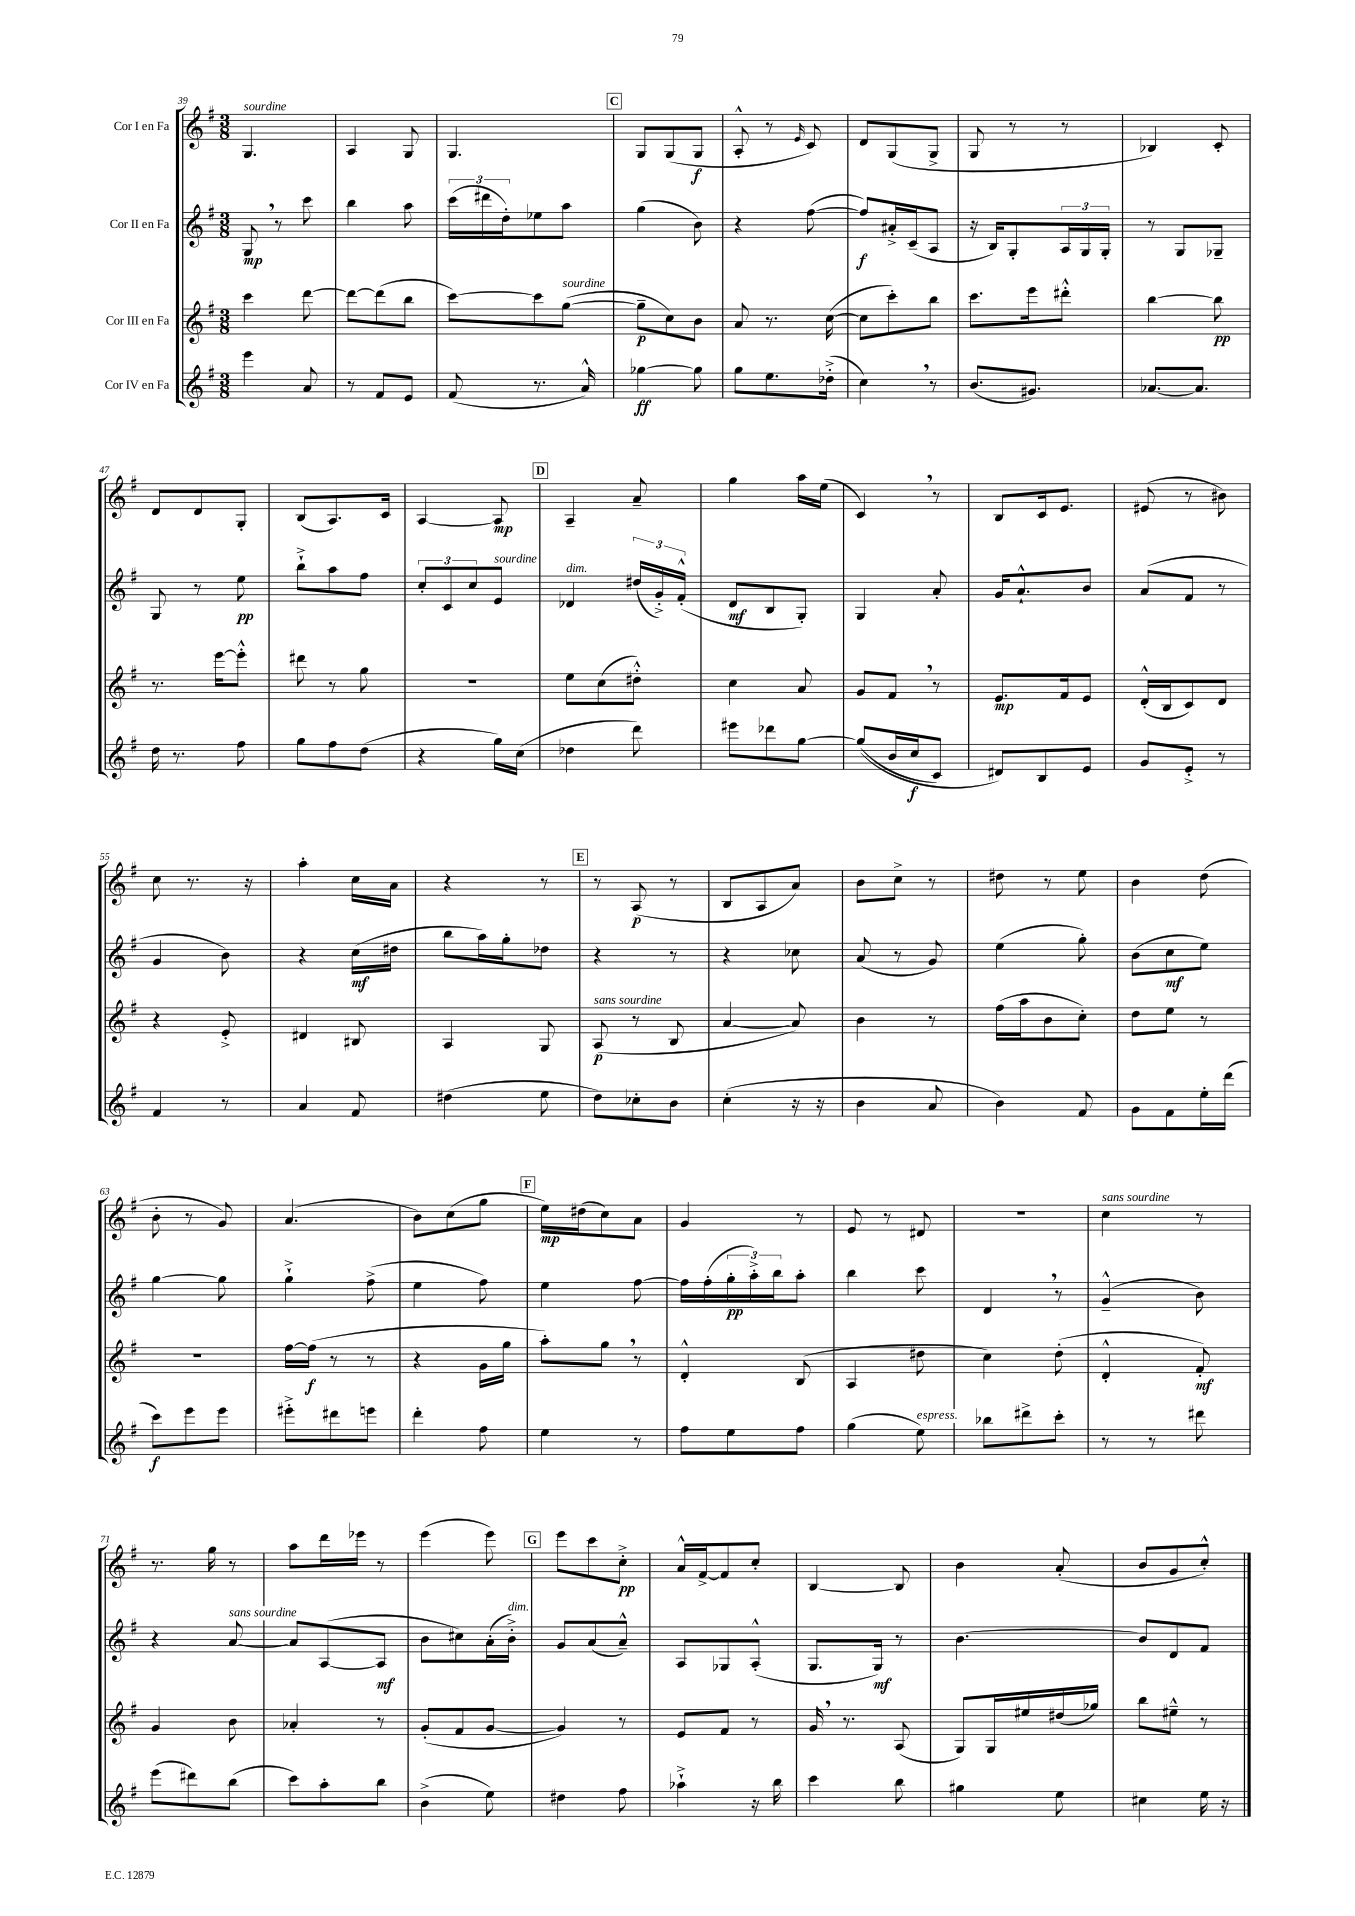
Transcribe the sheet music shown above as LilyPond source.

<<
\new StaffGroup <<
\new Staff = "s0" \with { instrumentName = "Cor I en Fa" } {
    \clef treble \key g \major \numericTimeSignature \time 3/8
    g4.^\markup { \italic "sourdine" } |
    a4 g8 |
    g4. |
    \mark \markup { \box "C" } g8 g8( g8\f |
    a8-.-^ r8 \grace { e'16 } c'8) |
    d'8 g8( g8-> |
    g8 r8 r8 |
    bes4) c'8-. |
    d'8 d'8 g8-. |
    b8( a8.) c'16 |
    a4~ a8\mp |
    \mark \markup { \box "D" } a4-- a'8-- |
    g''4 a''16 e''16( |
    c'4) \breathe r8 |
    b8 c'16 e'8. |
    eis'8( r8 bis'8) |
    c''8 r8. r16 |
    a''4-. c''16 a'16 |
    r4 r8 |
    \mark \markup { \box "E" } r8 a8\p( r8 |
    b8 a8 a'8) |
    b'8 c''8-> r8 |
    dis''8 r8 e''8 |
    b'4 d''8( |
    b'8-. r8 g'8) |
    a'4.( |
    b'8) c''8( g''8 |
    \mark \markup { \box "F" } e''16\mp) dis''16( c''8) a'8 |
    g'4 r8 |
    e'8 r8 dis'8 |
    R4. |
    c''4^\markup { \italic "sans sourdine" } r8 |
    r8. g''16 r8 |
    a''8 d'''16 ees'''16 r8 |
    e'''4( e'''8) |
    \mark \markup { \box "G" } e'''8 c'''8 c''8-.->\pp |
    a'16-^ fis'16~-> fis'8 c''8-. |
    b4~ b8 |
    b'4 a'8-.( |
    b'8 g'8 c''8-.-^) \bar "|." |
}
\new Staff = "s1" \with { instrumentName = "Cor II en Fa" } {
    \clef treble \key g \major \numericTimeSignature \time 3/8
    g8\mp \breathe r8 c'''8 |
    b''4 a''8 |
    \tuplet 3/2 { c'''16( dis'''16 d''16-.) } ees''8 a''8 |
    \mark \markup { \box "C" } g''4( b'8) |
    r4 fis''8~( |
    fis''8\f) ais'16-.-> c'16--( a8 |
    r16 b16) g8-. \tuplet 3/2 { a16 g16 g16-. } |
    r8 g8 ges8-- |
    g8 r8 e''8\pp |
    b''8-!-> a''8 fis''8 |
    \tuplet 3/2 { c''8-. c'8 c''8 } e'8^\markup { \italic "sourdine" } |
    \mark \markup { \box "D" } des'4^\markup { \italic "dim." } \tuplet 3/2 { dis''16( g'16-.->) fis'16-.-^( } |
    d'8\mf b8 g8-.) |
    g4 a'8-. |
    g'16 a'8.-!-^ b'8 |
    a'8( fis'8 r8 |
    g'4 b'8) |
    r4 c''16\mf( dis''16 |
    b''8 a''16) g''16-. des''8 |
    \mark \markup { \box "E" } r4 r8 |
    r4 ces''8 |
    a'8( r8 g'8) |
    e''4( g''8-.) |
    b'8( c''8\mf e''8) |
    g''4~ g''8 |
    g''4-!-> fis''8->( |
    e''4 fis''8) |
    \mark \markup { \box "F" } e''4 fis''8~ |
    fis''16 fis''16-.( \tuplet 3/2 { g''16-.\pp a''16-.->) b''16 } a''8-. |
    b''4 c'''8 |
    d'4 \breathe r8 |
    g'4---^( b'8) |
    r4 a'8~^\markup { \italic "sans sourdine" } |
    a'8 a8~( a8\mf |
    b'8 cis''8) a'16-.( b'16-.->^\markup { \italic "dim." }) |
    \mark \markup { \box "G" } g'8 a'8( a'8---^) |
    a8 ges8 a8-.-^( |
    g8. g16\mf) r8 |
    b'4.~ |
    b'8 d'8 fis'8 \bar "|." |
}
\new Staff = "s2" \with { instrumentName = "Cor III en Fa" } {
    \clef treble \key g \major \numericTimeSignature \time 3/8
    c'''4 d'''8~ |
    d'''8~ d'''8( b''8 |
    c'''8~) c'''8 g''8~^\markup { \italic "sourdine" }( |
    \mark \markup { \box "C" } g''8--\p c''8) b'8 |
    a'8 r8. c''16~( |
    c''8 c'''8-.) b''8 |
    c'''8. e'''16 dis'''8-.-^ |
    b''4~ b''8\pp |
    r8. e'''16~ e'''8-.-^ |
    dis'''8 r8 g''8 |
    R4. |
    \mark \markup { \box "D" } e''8 c''8( dis''8-.-^) |
    c''4 a'8 |
    g'8 fis'8 \breathe r8 |
    e'8.\mp fis'16 e'8 |
    d'16-.-^( b16 c'8) d'8 |
    r4 e'8-.-> |
    dis'4 bis8 |
    a4 g8 |
    \mark \markup { \box "E" } a8\p^\markup { \italic "sans sourdine" }( r8 b8 |
    a'4~ a'8) |
    b'4 r8 |
    fis''16( a''16 b'8 c''8-.) |
    d''8 e''8 r8 |
    R4. |
    fis''16~ fis''16\f( r8 r8 |
    r4 g'16 g''16 |
    \mark \markup { \box "F" } a''8-.) g''8 \breathe r8 |
    d'4-.-^ b8( |
    a4 dis''8 |
    c''4) d''8-.( |
    d'4-.-^ fis'8-.\mf) |
    g'4 b'8 |
    aes'4-. r8 |
    g'8-.( fis'8 g'8~ |
    \mark \markup { \box "G" } g'4) r8 |
    e'8 fis'8 r8 |
    g'16 \breathe r8. a8( |
    g8) g16 eis''16 dis''16( ges''16) |
    b''8 eis''8---^ r8 \bar "|." |
}
\new Staff = "s3" \with { instrumentName = "Cor IV en Fa" } {
    \clef treble \key g \major \numericTimeSignature \time 3/8
    e'''4 a'8 |
    r8 fis'8 e'8 |
    fis'8( r8. a'16-^) |
    \mark \markup { \box "C" } ges''4~\ff ges''8 |
    g''8 e''8. des''16-.->( |
    c''4) \breathe r8 |
    b'8.( gis'8.) |
    aes'8.~ aes'8. |
    d''16 r8. fis''8 |
    g''8 fis''8 d''8( |
    r4 g''16) c''16( |
    \mark \markup { \box "D" } des''4 d'''8) |
    eis'''8 des'''8 g''8~ |
    g''8(\( b'16 c''16\f c'8) |
    dis'8\) b8 e'8 |
    g'8 e'8-.-> r8 |
    fis'4 r8 |
    a'4 fis'8 |
    dis''4( e''8 |
    \mark \markup { \box "E" } d''8) ces''8-. b'8 |
    c''4-.( r16 r16 |
    b'4 a'8 |
    b'4) fis'8 |
    g'8 fis'8 e''16-. d'''16( |
    c'''8\f) e'''8 e'''8 |
    eis'''8-.-> dis'''8 e'''8 |
    d'''4-. fis''8 |
    \mark \markup { \box "F" } e''4 r8 |
    fis''8 e''8 fis''8 |
    g''4( e''8^\markup { \italic "espress." }) |
    bes''8 dis'''8-> c'''8-. |
    r8 r8 dis'''8 |
    e'''8( dis'''8) b''8( |
    c'''8) a''8-. b''8 |
    b'4->( e''8) |
    \mark \markup { \box "G" } dis''4 fis''8 |
    aes''4-!-> r16 b''16 |
    c'''4 b''8 |
    gis''4 e''8 |
    cis''4 e''16 r16 \bar "|." |
}
>>
>>
\layout { \context { \Score currentBarNumber = #39 } }
